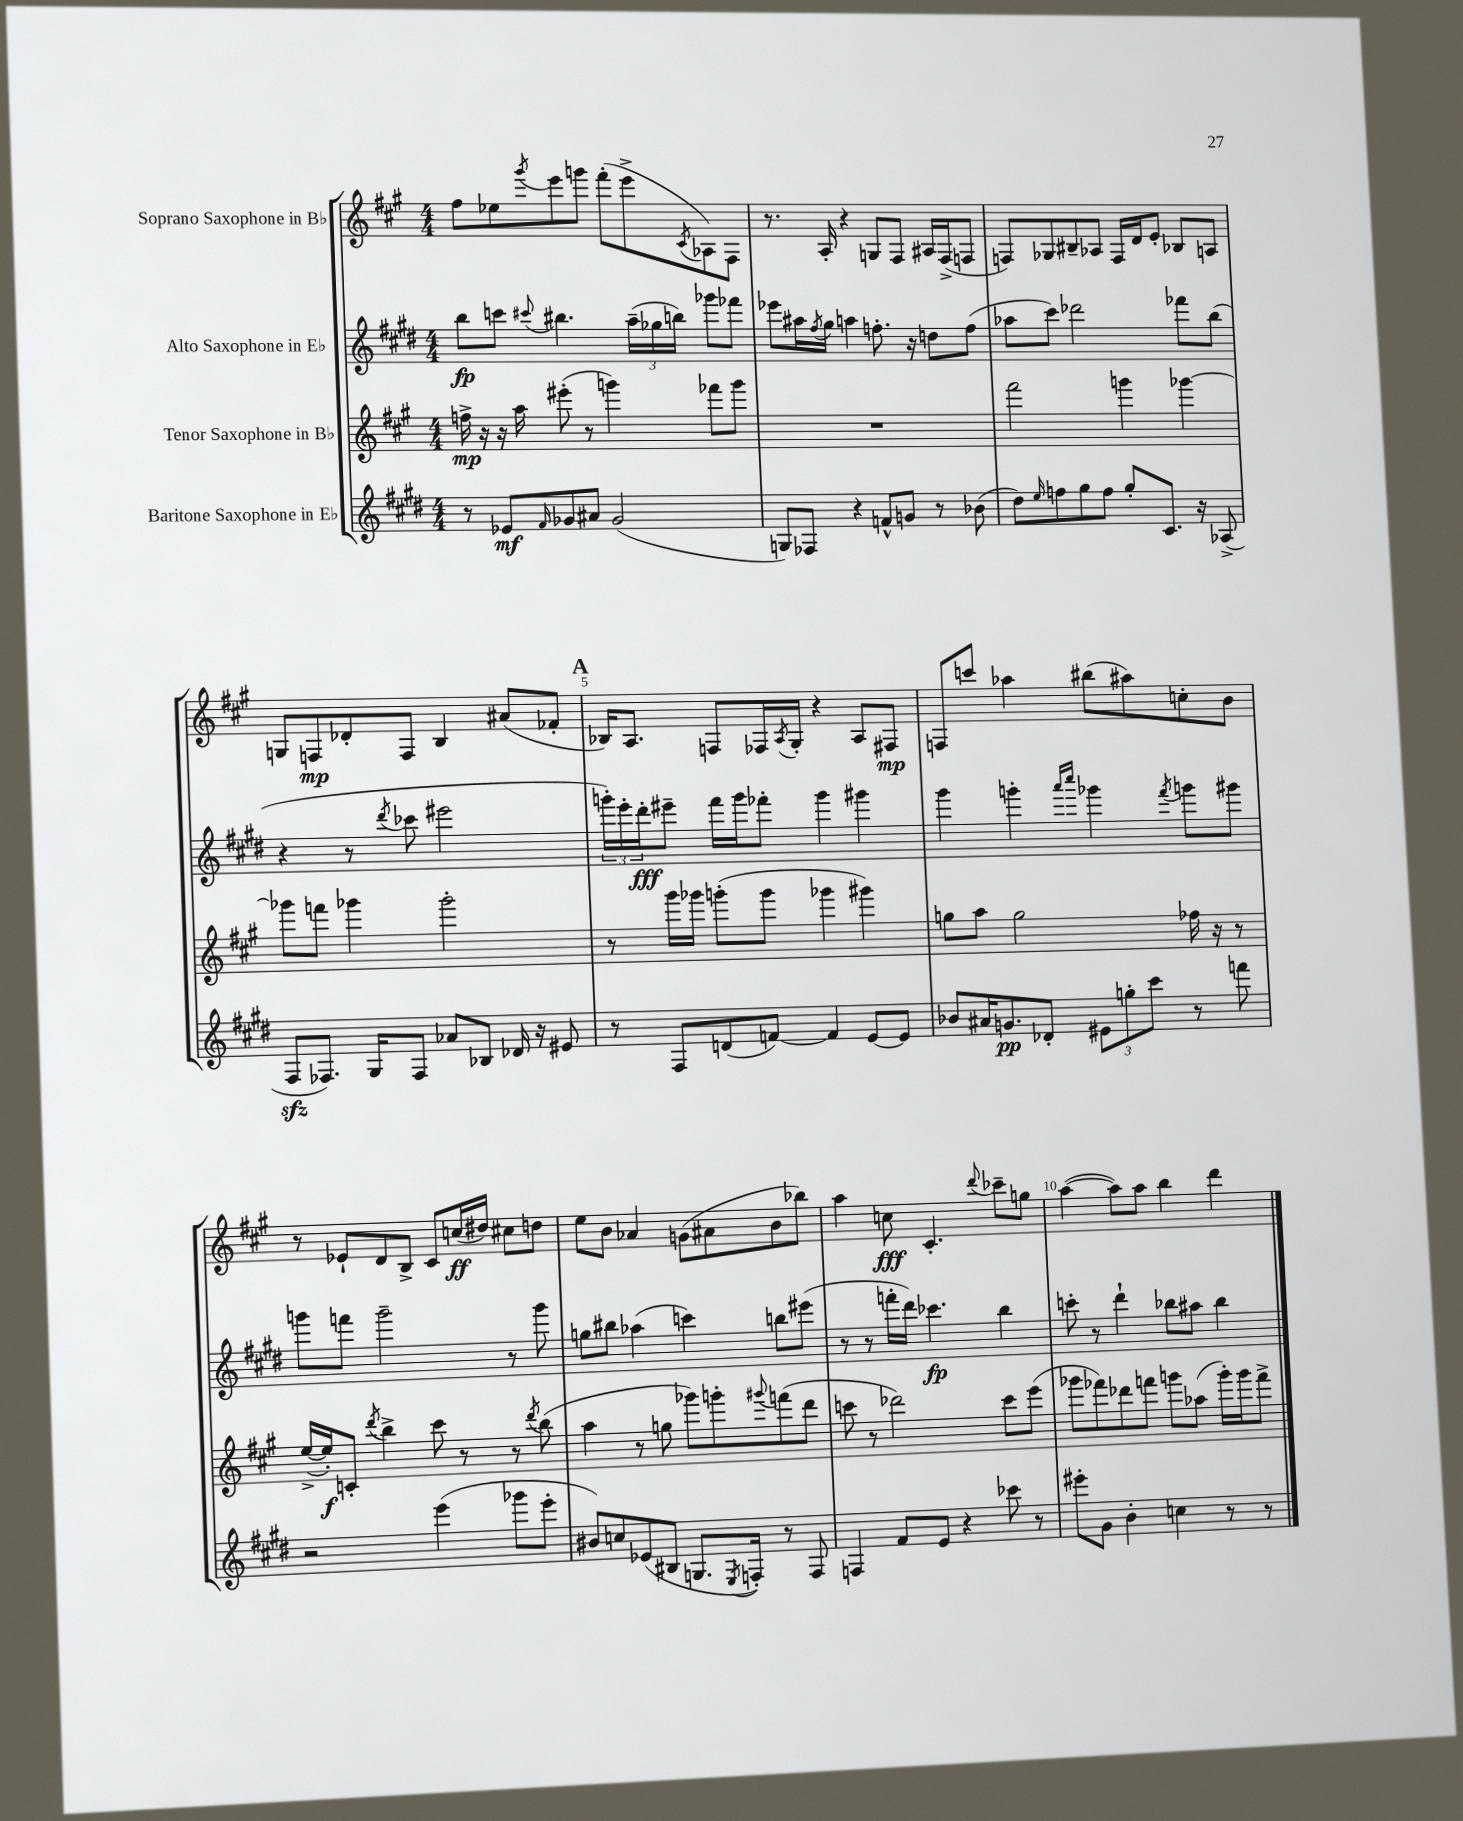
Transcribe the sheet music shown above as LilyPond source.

<<
\new StaffGroup <<
\new Staff = "s0" \with { instrumentName = "Soprano Saxophone in Bb" } {
    \clef treble \key a \major \numericTimeSignature \time 4/4
    fis''8 ees''8 \acciaccatura { gis'''8 } e'''8 g'''8 fis'''8-.( e'''8-> \acciaccatura { cis'8 } aes8) fis8 |
    r8. a16-. r4 g8 fis8 ais16 fis16->( f8 |
    f8) ges8 bis8-- aes8 f16 d'16 e'8-. bes8 a8 |
    g8 f8\mp des'8-. f8 b4 ais'8( fes'8-. |
    \mark \markup { \bold "A" } bes16) a8. f8 fes16 \acciaccatura { a8 } gis16-. r4 a8 fis8\mp |
    f8 c'''8 aes''4 bis''8( ais''8) c''8-. b'8 |
    r8 ees'8-! d'8 b8-> cis'8 c''16\ff( dis''16) cis''8 d''8 |
    e''8 b'8 aes'4 g'8( ais'8 b'8 bes''8) |
    a''4 c''8\fff cis'4.-. \appoggiatura { d'''8 } ces'''8-- g''8 |
    a''4~( a''8) a''8 b''4 d'''4 \bar "|." |
}
\new Staff = "s1" \with { instrumentName = "Alto Saxophone in Eb" } {
    \clef treble \key e \major \numericTimeSignature \time 4/4
    b''8\fp c'''8 \appoggiatura { cis'''8 } bis''4. \tuplet 3/2 { a''16--( ges''16 b''16) } ges'''8 fes'''8 |
    ees'''8 ais''16 \acciaccatura { fis''8 } gis''16 a''4 f''8.-. r16 d''8 f''8( |
    aes''8 cis'''8) des'''2 fes'''8 b''8( |
    r4 r8 \acciaccatura { dis'''8 } ces'''8 eis'''2 |
    \mark \markup { \bold "A" } \tuplet 3/2 { g'''16-.) e'''16-. dis'''16-.\fff } eis'''8-- fis'''16 g'''16 fes'''8-. g'''4 gis'''4 |
    gis'''4 g'''4-. \grace { a'''16 cis''''16 } ges'''4 \acciaccatura { fis'''8 } g'''8 gis'''8 |
    g'''8 f'''8 g'''2-- r8 g'''8 |
    g''8 bis''8 aes''4( c'''4) b''8 eis'''8( |
    r8 r8 f'''16-. dis'''16) ces'''4.\fp b''4 |
    c'''8-. r8 dis'''4-! bes''8 ais''8 bes''4 \bar "|." |
}
\new Staff = "s2" \with { instrumentName = "Tenor Saxophone in Bb" } {
    \clef treble \key a \major \numericTimeSignature \time 4/4
    f''16->\mp r16 r16 a''16 eis'''8-.( r8 g'''4) fes'''8 g'''8 |
    R1 |
    fis'''2 g'''4 ges'''4~ |
    ges'''8 f'''8 ges'''4 ges'''2-. |
    \mark \markup { \bold "A" } r8 gis'''16 ges'''16 g'''8-.( g'''8 ges'''4 gis'''4) |
    g''8 a''8 g''2 fes''16 r16 r8 |
    e''16~->( e''16-.\f) c'8-. \acciaccatura { d'''8 } b''4-> cis'''8 r8 r8 \acciaccatura { d'''8 } b''8( |
    a''4 r8 g''8 ges'''8) g'''8-. \appoggiatura { gis'''8 } f'''8( d'''8 |
    c'''8 r8 des'''2) c'''8 e'''8( |
    ges'''8 fes'''8) des'''8 f'''8 g'''8 aes''8( g'''16-.) g'''16 f'''8-> \bar "|." |
}
\new Staff = "s3" \with { instrumentName = "Baritone Saxophone in Eb" } {
    \clef treble \key e \major \numericTimeSignature \time 4/4
    r8 ees'8\mf \grace { fis'16 } ges'8 ais'8 ges'2( |
    g8) fes8 r4 f'8-^ g'8 r8 bes'8( |
    dis''8) \grace { e''16 } f''8 gis''8 f''8 gis''8-. cis'8. r16 aes8->( |
    fis8\sfz fes8.) gis16 fes8 aes'8 bes8 des'16 r16 eis'8 |
    \mark \markup { \bold "A" } r8 fis8 d'8( f'8~) f'4 e'8~ e'8 |
    bes'8 ais'16 g'8.\pp des'8-. \tuplet 3/2 { eis'8 g''8-. cis'''8 } r8 f'''8 |
    r2 e'''4( ges'''8 e'''8-. |
    bis'8) c''8 ees'8( bis8 g8. \acciaccatura { e8 } f16-.) r8 f8 |
    f4 fis'8 e'8 r4 ces'''8 r8 |
    eis'''8-. gis'8 b'4-. c''4 r8 r8 \bar "|." |
}
>>
>>
\layout { \context { \Score \override BarNumber.break-visibility = ##(#f #t #t) barNumberVisibility = #(every-nth-bar-number-visible 5) } }
